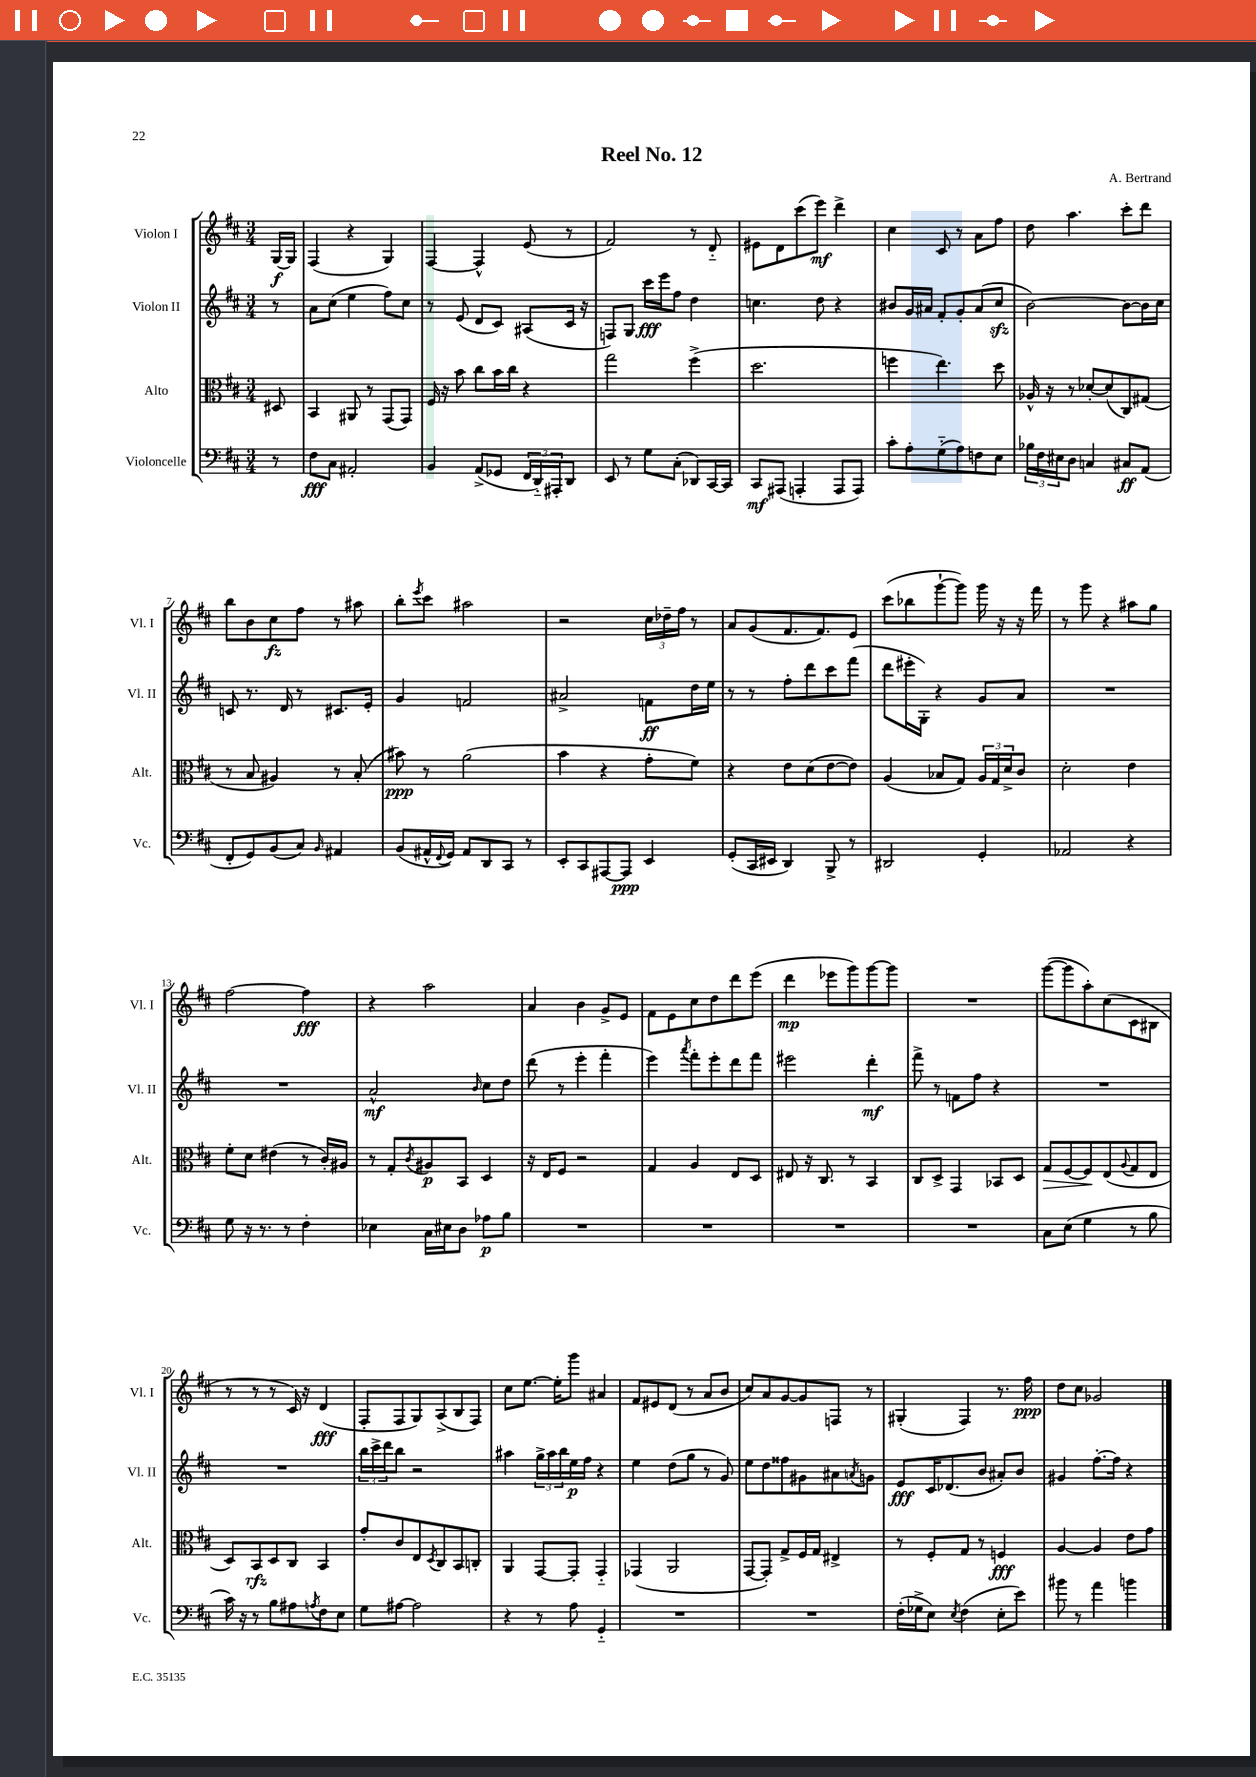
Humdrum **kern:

**kern	**kern	**kern	**kern
*staff4	*staff3	*staff2	*staff1
*clefF4	*clefC3	*clefG2	*clefG2
*k[f#c#]	*k[f#c#]	*k[f#c#]	*k[f#c#]
*M3/4	*M3/4	*M3/4	*M3/4
8r	8D#	8r	[16G
.	.	.	16G]
=	=	=	=
8F#	4BB	8a	(4F#
8C#	.	(8cc#	.
2AA#'	8AA#	4ee	4r
.	8r	.	.
.	(8GG	8ff#)	4G)
.	8GG)	8cc#	.
=	=	=	=
4BB	16F#	8r	[4F#
.	16r	.	.
.	8b	(8e	.
(8AA^	8cc#	8d	4F#^^]
8GG-	16b	8c#)	.
.	16cc#	.	.
24FF#	4r	(8A#	(8e
24DD'~)	.	.	.
24AAA#'	.	.	.
8DD	.	16c#	8r
.	.	16r	.
=	=	=	=
8EE	2gg	8F)	2f#)
8r	.	8G	.
8G	.	16ccc#	.
.	.	16eee	.
(8C#'	.	8ff#	.
8DD-)	(4ff#^	4dd	8r
[16CC#	.	.	8d'~
16CC#]	.	.	.
=	=	=	=
8CC#	2.dd	4.cc	8e#
(8AAA#	.	.	8d
4AAA'	.	.	(8ccc#
.	.	8dd	8eee)
8AAA	.	4r	4ddd^
8AAA)	.	.	.
=	=	=	=
8c#'	4ff	8b#	4cc#
8A'	.	16g	.
.	.	16a#	.
(8G'~	4.ee)	8f#'	8c#
8A)	.	8g'	8r
8F	.	(8a#	8a
8E	8dd	8cc#	8ff#
=	=	=	=
24B-	16A-^^	[2b)	8dd
24F#	.	.	.
.	16r	.	.
24E#	.	.	.
8D	8r	.	4.aa
4C	[8d-'	.	.
.	(8d-]	.	.
8C#	8C#)	8b_	8ccc#'
(8AA	(8G#	16b]	8ddd
.	.	16cc#	.
=	=	=	=
8FF#'	8r	8c	8bb
8GG)	8B	8.r	8b
(8BB	4A#)	.	8cc#
.	.	16d	.
8C#)	.	8r	8ff#
16qqBB	.	.	.
4AA#	8r	8.c#	8r
.	(8B'	.	8aa#
.	.	16e'	.
=	=	=	=
(8BB	8b#)	4g	8bb'
.	.	.	8qeee
16AA#^^	8r	.	8ccc#
8qqFF#	.	.	.
16GG)	.	.	.
8AA#	(2a	2f	2aa#
8DD	.	.	.
8CC#	.	.	.
8r	.	.	.
=	=	=	=
8EE'	4b	2a#^	2r
8CC#	.	.	.
[8AAA#	4r	.	.
8AAA#]	.	.	.
4EE	8g'	8f	24cc#
.	.	.	24dd-~
.	.	.	24ff#
.	8f#)	16dd	8r
.	.	16ee	.
=	=	=	=
(8GG'	4r	8r	8a
16CC#	.	8r	(8g
16EE#	.	.	.
4DD)	8e	8ff#'	8.f#
.	(8d	8ddd	.
.	.	.	8.f#)
8BBB^	[8e	8ccc#	.
8r	8e])	(8fff#	8e
=	=	=	=
2DD#	(4A	8ddd	(8ccc#
.	.	16eee#'	8bb-
.	.	16G')	.
.	8B-	4r	[8ggg`
.	8G)	.	8ggg])
4GG'	24A	8g	16ggg
.	24G	.	.
.	.	.	16r
.	24d^	.	.
.	8c#	8a	16r
.	.	.	16fff#
=	=	=	=
2AA-	2d'	2.r	8r
.	.	.	8ggg
.	.	.	4r
4r	4e	.	8aa#
.	.	.	8gg
=	=	=	=
8G	8f#'	2.r	[2ff#
16r	8d	.	.
8.r	.	.	.
.	(4e#	.	.
8r	.	.	.
4F#'	8r	.	4ff#]
.	16c#')	.	.
.	16A#	.	.
=	=	=	=
4E-	8r	2a^^	4r
.	8G'	.	.
.	8qc#	.	.
16C#	8A#	.	2aa
16E#	.	.	.
8D	8BB	.	.
.	.	16qqb	.
8A-	4D	8cc#	.
8B	.	8dd	.
=	=	=	=
2.r	16r	(8ddd	4a
.	16E	.	.
.	8F#	8r	.
.	2r	4eee'	4b
.	.	4fff#'	8g^
.	.	.	8e
=	=	=	=
2.r	4G	4eee)	8f#
.	.	.	8e
.	.	8qaaa	.
.	4A	8fff#'	8cc#
.	.	8eee'	8dd
.	8E	8ddd	8ddd
.	8D	8fff#	(8eee
=	=	=	=
2.r	8E#	2eee#	4ddd
.	16r	.	.
.	8.C#	.	.
.	.	.	8eee-
.	8r	.	8ggg)
.	4BB	4ddd'	[8ggg
.	.	.	8ggg]
=	=	=	=
2.r	8C#	8fff#^	2.r
.	8D^	8r	.
.	4GG	8f	.
.	.	8ff#	.
.	8BB-	4r	.
.	8D	.	.
=	=	=	=
8C#	8G	2.r	([8ggg
(8E	[8F#	.	8ggg]
4G	8F#]	.	8aa')
.	(8E	.	(8cc#
.	8qqA	.	.
8r	8G	.	8c#
8B	8E	.	8B#
=	=	=	=
16c#)	8D)	2.r	8r
16r	.	.	.
8r	8BB	.	8r
8B	8D	.	8r
8A#	8C#	.	16c#)
.	.	.	16r
8qA	.	.	.
8F#	4BB	.	(4d
8E	.	.	.
=	=	=	=
8G	8g'	24bb	8F#'
.	.	24ccc#^	.
.	.	24ddd	.
[8A#	8c#	8bb	8F#
2A#]	8E	2r	8G)
.	8qD	.	.
.	8C#	.	(8A^
.	8BB	.	8B
.	8C'	.	8F#)
=	=	=	=
4r	4AA	4aa#	8cc#
.	.	.	[8.ee
8r	[8GG	24gg^	.
.	.	24aa#	.
.	.	.	16ee']
.	.	24bb	.
8A	8GG']	16ee	8ggg
.	.	16ff#	.
4GG'~	4GG'~	4r	4a#
=	=	=	=
2.r	(4GG-	4ee	8f#
.	.	.	8e#
.	2AA	(8dd	(8d
.	.	8gg	8r
.	.	8r	8a
.	.	8g)	8b
=	=	=	=
2.r	[8GG	8ee	8cc#)
.	8GG'])	8dd	8a
.	8G^	8ff##	[8g
.	16F#	8g#	8g]
.	16G	.	.
.	4E#^	8a#	8F
.	.	8qa	.
.	.	8g	8r
=	=	=	=
(16F#'	8r	8e	(4G#'
16G-^	.	.	.
8E)	8F#'	16c#	.
.	.	(8.d-	.
8qE	.	.	.
(4F#	8G	.	4F#)
.	8r	8b	.
8E'	4F	8a#')	8.r
8e)	.	8b	.
.	.	.	16ff#
=	=	=	=
8b#	[4A	4g#	8dd
8r	.	.	8cc#
4a	4A]	[8.ff#'	2g-
.	.	16ff#]	.
4b	8e	4r	.
.	8g	.	.
==	==	==	==
*-	*-	*-	*-
